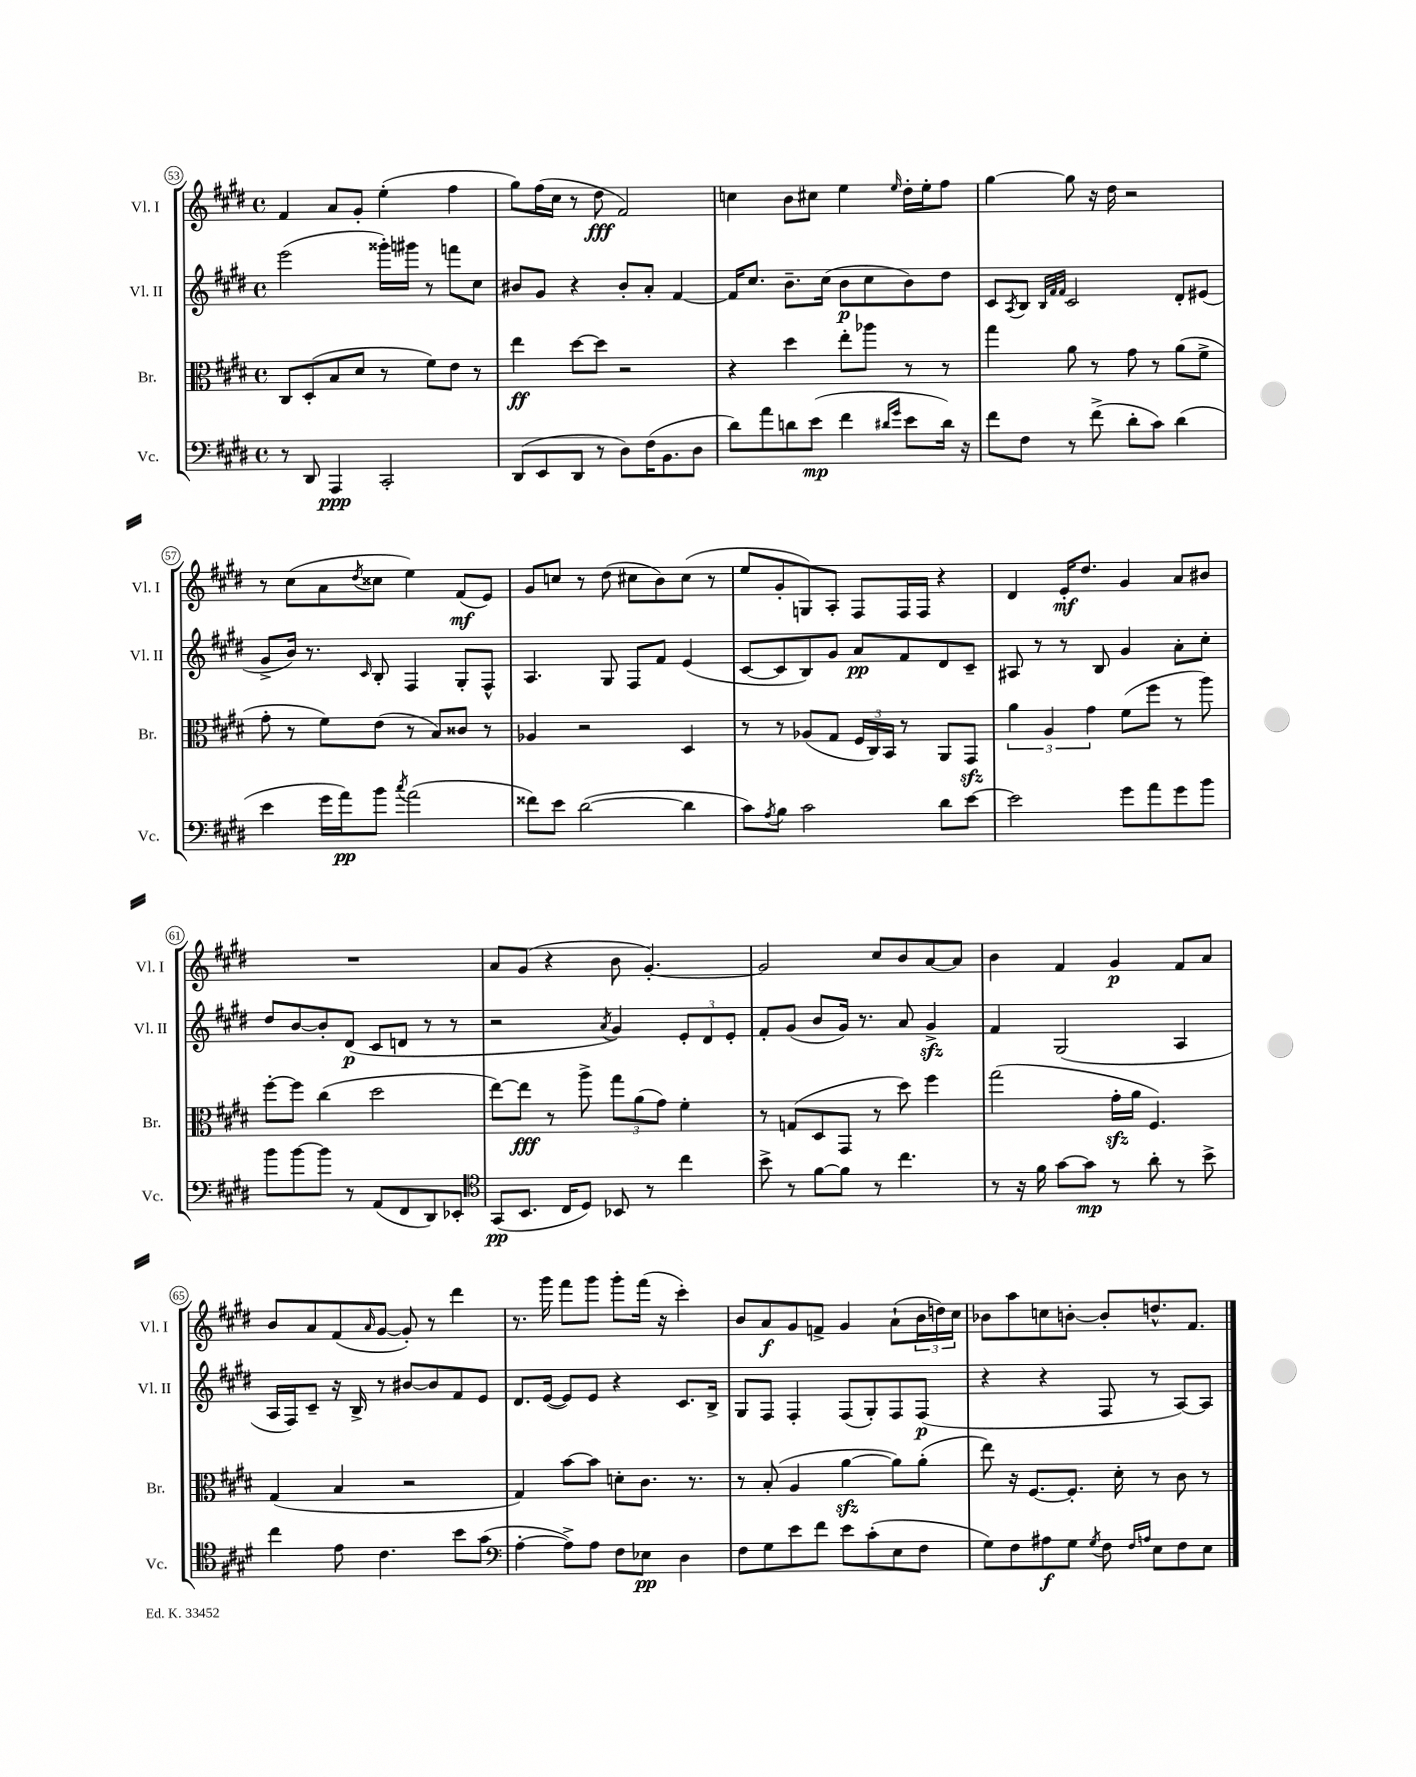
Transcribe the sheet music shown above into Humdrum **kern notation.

**kern	**dynam	**kern	**dynam	**kern	**dynam	**kern	**dynam
*part4	*part4	*part3	*part3	*part2	*part2	*part1	*part1
*staff4	*staff4	*staff3	*staff3	*staff2	*staff2	*staff1	*staff1
*I"Vc.	*	*I"Br.	*	*I"Vl. II	*	*I"Vl. I	*
*I'Vc.	*	*I'Br.	*	*I'Vl. II	*	*I'Vl. I	*
*clefF4	*	*clefC3	*	*clefG2	*	*clefG2	*
*k[f#c#g#d#]	*	*k[f#c#g#d#]	*	*k[f#c#g#d#]	*	*k[f#c#g#d#]	*
*M4/4	*	*M4/4	*	*M4/4	*	*M4/4	*
*met(c)	*	*met(c)	*	*met(c)	*	*met(c)	*
=53	=53	=53	=53	=53	=53	=53	=53
8r	.	8C#/L	.	(2eee\	.	4f#/	.
8DD#/	.	(8D#'/	.	.	.	.	.
4AAA/	ppp	8B/	.	.	.	8a/L	.
.	.	8d#/J	.	.	.	8g#'/J	.
2CC#'/	.	8r	.	16ggg##X'\LL)	.	(4ee'\	.
.	.	.	.	16ggg#X\JJ	.	.	.
.	.	8f#\L)	.	8r	.	.	.
.	.	8e\J	.	8fffn\L	.	4ff#\	.
.	.	8r	.	8cc#\J	.	.	.
=54	=54	=54	=54	=54	=54	=54	=54
(8DD#/L	.	4ee\	ff	8b#X/L	.	8gg#\L)	.
8EE/	.	.	.	8g#/J	.	(16ff#\L	.
.	.	.	.	.	.	16cc#\JJ	.
8DD#/J	.	[8dd#\L	.	4r	.	8r	.
8r	.	8dd#\J]	.	.	.	8dd#\	fff
8D#\L)	.	2r	.	8b#'/L	.	2f#/)	.
(16F#\K	.	.	.	8a'/J	.	.	.
8.BB\	.	.	.	.	.	.	.
.	.	.	.	[4f#/	.	.	.
8D#\J	.	.	.	.	.	.	.
=55	=55	=55	=55	=55	=55	=55	=55
8d#\L)	.	4r	.	16f#/KL]	.	4ccn\	.
.	.	.	.	8.cc#/J	.	.	.
8a\	.	.	.	.	.	.	.
8dn\	.	4dd#\	.	8.b~\L	.	8b\L	.
(8e\J	mp	.	.	.	.	8cc#X\J	.
.	.	.	.	(16cc#\Jk	.	.	.
4f#\	.	8ee'\L	.	8b\L	p	4ee\	.
.	.	8aa-X\J	.	8cc#\	.	.	.
16qqd#X/LL	.	.	.	.	.	.	.
16qqg#/JJ	.	.	.	.	.	16qqee/	.
8e\L	.	8r	.	8b\)	.	16dd#'\LL	.
.	.	.	.	.	.	16ee'\J	.
16d#\Jk)	.	8r	.	8dd#\J	.	8ff#\J	.
16r	.	.	.	.	.	.	.
=56	=56	=56	=56	=56	=56	=56	=56
8f#\L	.	4gg#\	.	8c#/L	.	[4gg#\	.
.	.	.	.	8qA/	.	.	.
8F#\J	.	.	.	8B/J	.	.	.
.	.	.	.	32qqB/LLL	.	.	.
.	.	.	.	32qqf#/	.	.	.
.	.	.	.	32qqf#/JJJ	.	.	.
8r	.	8a\	.	2c#/	.	8gg#\]	.
(8f#^\	.	8r	.	.	.	16r	.
.	.	.	.	.	.	16dd#\	.
8d#'\L	.	8g#\	.	.	.	2r	.
8c#\J)	.	8r	.	.	.	.	.
(4d#\	.	(8a\L	.	8d#'/L	.	.	.
.	.	8f#^\J	.	(8e#X/J	.	.	.
!!LO:LB:g=z
=57	=57	=57	=57	=57	=57	=57	=57
4e\	.	8g#'\	.	8g#^/L	.	8r	.
.	.	8r	.	16b/Jk)	.	(8cc#\L	.
.	.	.	.	8.r	.	.	.
16g#\LL	.	8f#\L)	.	.	.	8a\	.
16a\J)	pp	.	.	.	.	.	.
.	.	.	.	16qqc#/	.	8qdd#/	.
8b\J	.	(8e\J	.	8B'/	.	8cc##X\J	.
8qcc#/	.	.	.	.	.	.	.
(2a\	.	8r	.	4F#/	.	4ee\)	.
.	.	8B/L)	.	.	.	.	.
.	.	8c##X/J	.	8G#'/L	.	(8f#/L	mf
.	.	8r	.	8F#^^/J	.	8e/J)	.
=58	=58	=58	=58	=58	=58	=58	=58
8f##X\L)	.	4A-X/	.	4.A/	.	8g#/L	.
8e\J	.	.	.	.	.	8ccn/J	.
([2d#\	.	2r	.	.	.	8r	.
.	.	.	.	8G#/	.	(8dd#\	.
.	.	.	.	8F#/L	.	8cc#X\L	.
.	.	.	.	8f#/J	.	8b\)	.
4d#\]	.	4D#/	.	(4e/	.	(8cc#\J	.
.	.	.	.	.	.	8r	.
=59	=59	=59	=59	=59	=59	=59	=59
8c#\L)	.	8r	.	[8c#/L	.	8ee/L	.
8qA/	.	.	.	.	.	.	.
8B\J	.	8r	.	8c#/]	.	8g#'/	.
2c#\	.	(8A-X/L	.	8B/)	.	8Gn/)	.
.	.	8G#/J	.	8g#/J	.	8A'/J	.
.	.	24F#/LL	.	8a/L	pp	8F#/L	.
.	.	24C#/)	.	.	.	.	.
.	.	24BB/JJ	.	.	.	.	.
.	.	8r	.	8f#/	.	16F#/L	.
.	.	.	.	.	.	16F#/JJ	.
8d#\L	.	8AA/L	.	8d#/	.	4r	.
[8e\J	.	8GG#zz/J	.	8c#~/J	.	.	.
=60	=60	=60	=60	=60	=60	=60	=60
2e\]	.	6a\	.	8A#X/	.	4d#/	.
.	.	.	.	8r	.	.	.
.	.	6A/	.	.	.	.	.
.	.	.	.	8r	.	16e'/KL	mf
.	.	.	.	.	.	8.dd#/J	.
.	.	6g#\	.	.	.	.	.
.	.	.	.	8B/	.	.	.
8g#\L	.	(8f#\L	.	4g#/	.	4g#/	.
8a\	.	8ff#\J	.	.	.	.	.
8g#\	.	8r	.	8a'\L	.	8a/L	.
8b\J	.	8aa\)	.	8cc#'\J	.	8b#X/J	.
!!LO:LB:g=z
=61	=61	=61	=61	=61	=61	=61	=61
8b\L	.	[8ff#'\L	.	8dd#/L	.	1r	.
[8b\	.	8ff#\J]	.	[8b/	.	.	.
8b\J]	.	(4cc#\	.	8b'/]	.	.	.
8r	.	.	.	(8d#/J	p	.	.
(8AA/L	.	2dd#\	.	8c#/L	.	.	.
8FF#/	.	.	.	8dn/J	.	.	.
8DD#/)	.	.	.	8r	.	.	.
8EE-X'/J	.	.	.	8r	.	.	.
=62	=62	=62	=62	=62	=62	=62	=62
*clefC4	*	*	*	*	*	*	*
(8GG#/L	pp	[8ee\L)	.	2r	.	8a/L	.
8.BB/J	.	8ee\J]	fff	.	.	(8g#/J	.
.	.	8r	.	.	.	4r	.
16C#/KL	.	.	.	.	.	.	.
8D#/J)	.	8aa^\	.	.	.	.	.
.	.	.	.	8qa/	.	.	.
8BB-X/	.	12gg#\L	.	4g#/)	.	8b\	.
.	.	(12a\	.	.	.	.	.
8r	.	.	.	.	.	[4.g#'/)	.
.	.	12g#\J)	.	.	.	.	.
4cc#\	.	4f#'\	.	12e'/L	.	.	.
.	.	.	.	12d#/	.	.	.
.	.	.	.	12e'/J	.	.	.
=63	=63	=63	=63	=63	=63	=63	=63
8b^\	.	8r	.	8f#'/L	.	2g#/]	.
8r	.	(8Gn/L	.	(8g#/J	.	.	.
[8f#\L	.	8D#/	.	8b/L	.	.	.
8f#\J]	.	8GG#/J	.	16g#/Jk)	.	.	.
.	.	.	.	8.r	.	.	.
8r	.	8r	.	.	.	8cc#/L	.
4.cc#\	.	8dd#\)	.	8a/	.	8b/	.
.	.	4ff#\	.	4g#zz^/	.	[8a/	.
.	.	.	.	.	.	8a/J]	.
=64	=64	=64	=64	=64	=64	=64	=64
8r	.	(2gg#\	.	4f#/	.	4b\	.
16r	.	.	.	.	.	.	.
16f#\	.	.	.	.	.	.	.
[8g#\L	.	.	.	(2G#/	.	4f#/	.
8g#\J]	mp	.	.	.	.	.	.
8r	.	16g#zz'\LL	.	.	.	4g#/	p
.	.	16a\JJ	.	.	.	.	.
8a'\	.	4.F#/)	.	.	.	.	.
8r	.	.	.	4A/	.	8f#/L	.
8b^\	.	.	.	.	.	8a/J	.
!!LO:LB:g=z
=65	=65	=65	=65	=65	=65	=65	=65
4cc#\	.	(4G#/	.	16A/LL	.	8b/L	.
.	.	.	.	16F#/J)	.	.	.
.	.	.	.	8c#~/J	.	8a/	.
8e\	.	4B/	.	16r	.	(8f#/	.
.	.	.	.	16B^/	.	.	.
.	.	.	.	.	.	16qqa/	.
4.c#\	.	.	.	8r	.	[8g#/J	.
.	.	2r	.	[8b#X/L	.	8g#'/])	.
.	.	.	.	8b#/]	.	8r	.
8b\L	.	.	.	8f#/	.	4ddd#\	.
(8g#\J	.	.	.	8e/J	.	.	.
=66	=66	=66	=66	=66	=66	=66	=66
*clefF4	*	*	*	*	*	*	*
[4A'\	.	4G#/)	.	8.d#/L	.	8.r	.
.	.	.	.	([16e/Jk	.	16ggg#\	.
8A^\L])	.	[8b\L	.	8e/L])	.	8fff#\L	.
8A\J	.	8b\J]	.	8e/J	.	8ggg#\J	.
8F#\L	.	8dn'\L	.	4r	.	8ggg#'\L	.
8E-X\J	pp	8.c#\J	.	.	.	(16fff#\Jk	.
.	.	.	.	.	.	16r	.
4D#\	.	.	.	8.c#/L	.	4ccc#'\)	.
.	.	8.r	.	.	.	.	.
.	.	.	.	16B^/Jk	.	.	.
=67	=67	=67	=67	=67	=67	=67	=67
8F#\L	.	8r	.	8G#/L	.	8b/L	.
8G#\	.	(8B'/	.	8F#/J	.	8a/	f
8e\	.	4A/	.	4F#'/	.	8g#/	.
8f#\J	.	.	.	.	.	8fn^/J	.
8e\L	.	[4azz\	.	(8F#/L	.	4g#/	.
(8c#'\	.	.	.	8G#'/)	.	.	.
8E\	.	8a\L])	.	8F#/	.	(8a`\L	.
8F#\J	.	(8a'\J	.	(8F#/J	p	24b\L	.
.	.	.	.	.	.	24ddn\)	.
.	.	.	.	.	.	24cc#\JJ	.
=68	=68	=68	=68	=68	=68	=68	=68
8G#\L)	.	8ee\)	.	4r	.	8b-X\L	.
8F#\	.	16r	.	.	.	8aa\	.
.	.	[8.F#/L	.	.	.	.	.
8A#X\	f	.	.	4r	.	8ccn\	.
8G#\J	.	8.F#'/J]	.	.	.	[8bn'\J	.
8qG#/	.	.	.	.	.	.	.
8F#\	.	.	.	8F#/	.	8b'/L]	.
.	.	16d#'\	.	.	.	.	.
16qqF#/LL	.	.	.	.	.	.	.
16qqAn/JJ	.	.	.	.	.	.	.
8E\L	.	8r	.	8r	.	8.ddn^^/	.
8F#\	.	8c#\	.	[8A/L)	.	.	.
.	.	.	.	.	.	8.f#/J	.
8E\J	.	8r	.	8A/J]	.	.	.
==	==	==	==	==	==	==	==
*-	*-	*-	*-	*-	*-	*-	*-
